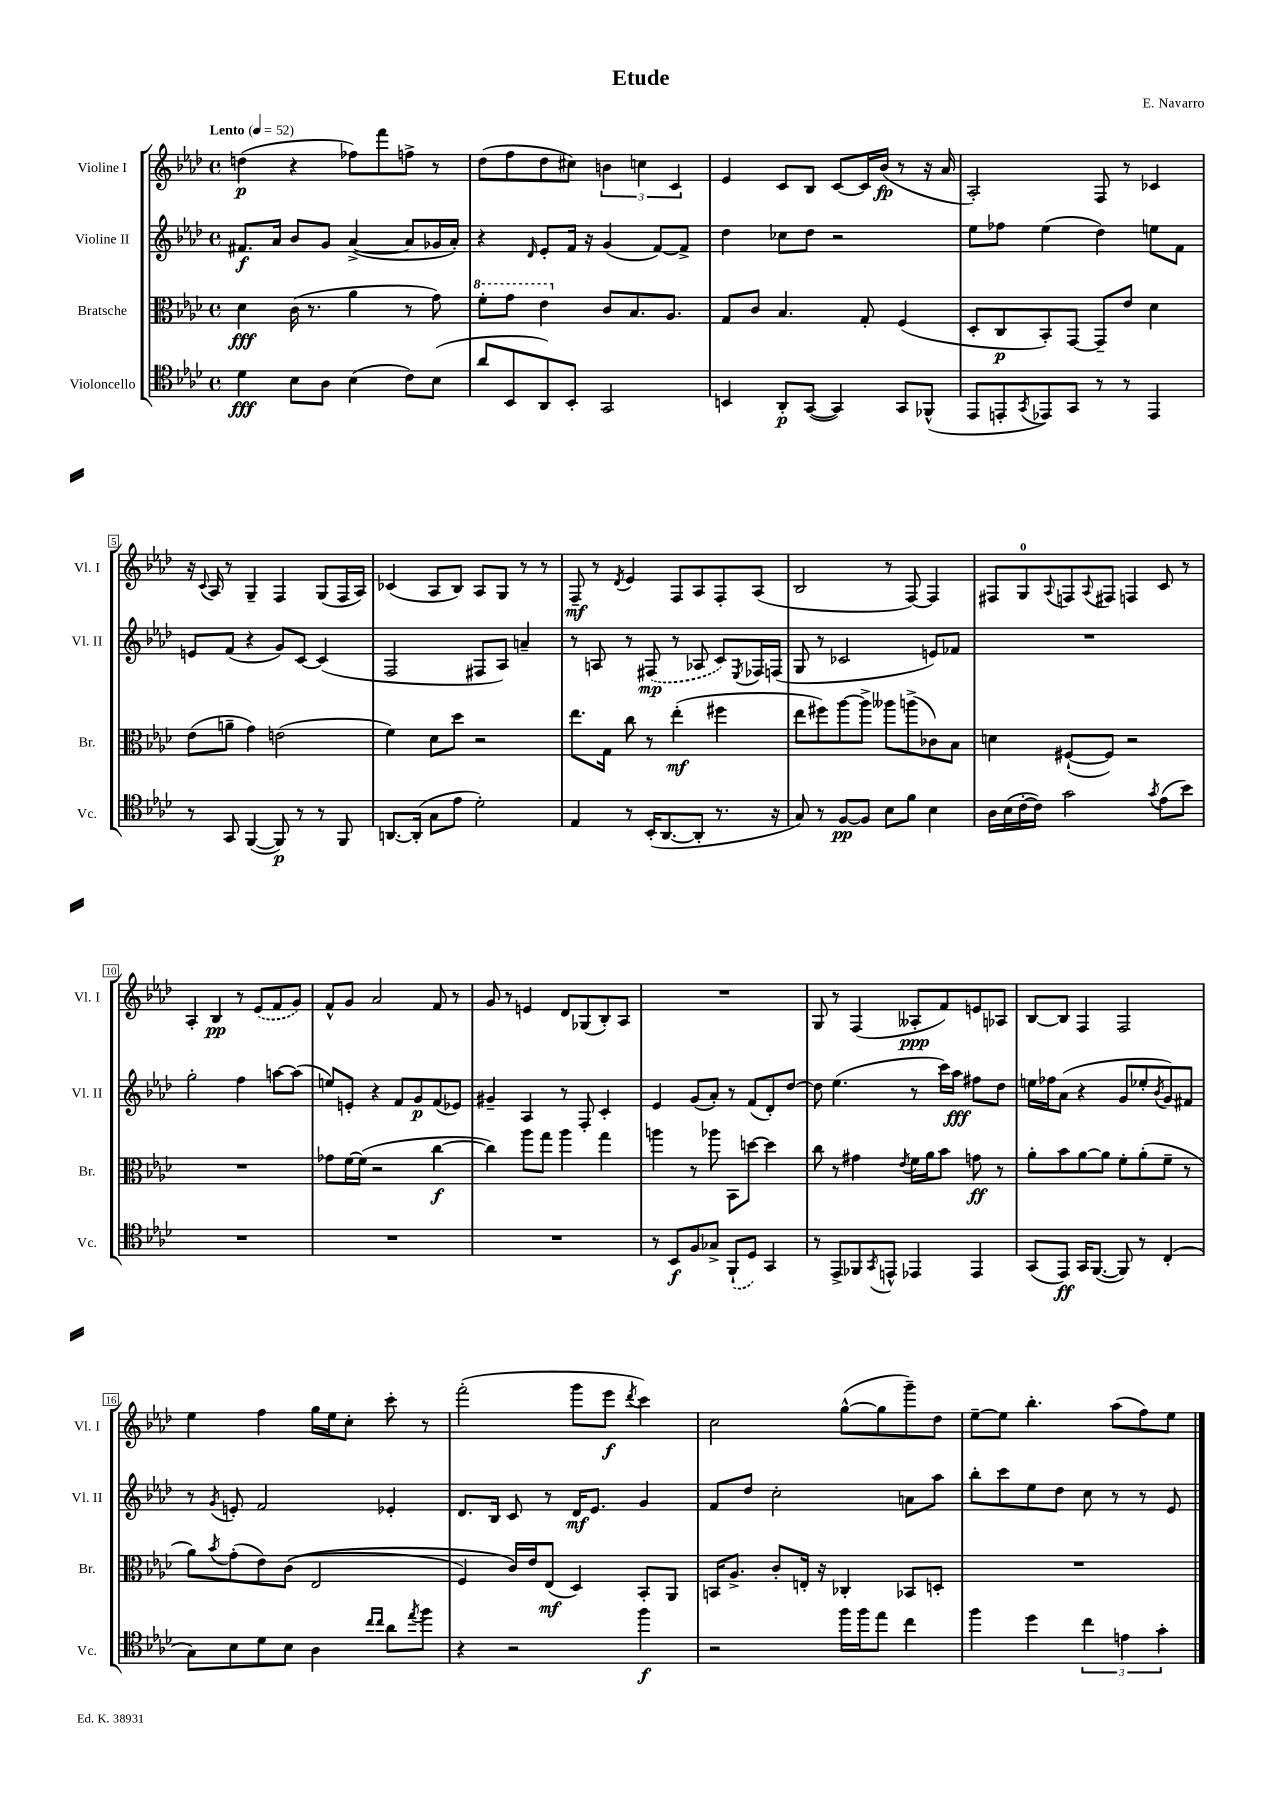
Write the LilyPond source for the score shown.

\header { title = "Etude" composer = "E. Navarro" }
<<
\new StaffGroup <<
\new Staff = "s0" \with { instrumentName = "Violine I" shortInstrumentName = "Vl. I" } {
    \clef treble \key aes \major \defaultTimeSignature \time 4/4 \tempo "Lento" 4 = 52
    d''4\p( r4 fes''8) f'''8 f''8-> r8 |
    des''8( f''8 des''8 cis''8) \tuplet 3/2 { b'4 c''4 c'4 } |
    ees'4 c'8 bes8 c'8~ c'16 bes'16\fp( r8 r16 aes'16 |
    aes2-.) f8 r8 ces'4 |
    r16 \appoggiatura { c'8 } aes16 r8 g4-- f4 g8( f16 aes16) |
    ces'4( aes8 bes8) aes8 g8 r8 r8 |
    f8--\mf r8 \acciaccatura { des'8 } ees'4 f8 aes8 f8-. aes8( |
    bes2 r8 f8~) f4 |
    fis8 g8-0 \appoggiatura { aes8 } f8 \appoggiatura { aes8 } fis8 f4 c'8 r8 |
    aes4-. bes4\pp r8 \once \slurDashed ees'8( f'8 g'8) |
    f'8-^ g'8 aes'2 f'8 r8 |
    g'8 r8 e'4 des'8 ges8( bes8-.) aes8 |
    R1 |
    g8 r8 f4( aeses8-.\ppp f'8) e'8 aes8 |
    bes8~ bes8 f4 f2 |
    ees''4 f''4 g''16 ees''16 c''8-. c'''8-. r8 |
    f'''2-.( g'''8 ees'''8\f \acciaccatura { des'''8 } c'''4) |
    c''2 g''8~-^( g''8 g'''8--) des''8 |
    ees''8~-- ees''8 bes''4.-. aes''8( f''8) ees''8 \bar "|." |
}
\new Staff = "s1" \with { instrumentName = "Violine II" shortInstrumentName = "Vl. II" } {
    \clef treble \key aes \major \defaultTimeSignature \time 4/4
    fis'8.\f aes'16 bes'8 g'8 aes'4~->( aes'8 ges'16 aes'16-.) |
    r4 \grace { des'16 } ees'8-. f'16 r16 g'4( f'8~) f'8-> |
    des''4 ces''8 des''8 r2 |
    ees''8 fes''8 ees''4( des''4) e''8 f'8 |
    e'8 f'8( r4 g'8) c'8~ c'4( |
    f2 fis8 aes8) a'4-- |
    r8 a8 r8 \once \slurDashed fis8\mp( r8 aes8 c'8) \acciaccatura { ees8 } fes16 f16( |
    g8 r8 ces'2 e'8) fes'8 |
    R1 |
    g''2-. f''4 a''8~ a''8( |
    e''8) e'8-. r4 f'8 g'8\p f'8( ees'8) |
    gis'4-- aes4 r8 f8-. c'4-. |
    ees'4 g'8( aes'8-.) r8 f'8( des'8-.) des''8~ |
    des''8 ees''4.( r8 c'''16) aes''16\fff fis''8 des''8 |
    e''16 fes''16 aes'8( r4 g'8 ees''8-. \acciaccatura { bes'8 } g'8) fis'8 |
    r8 \acciaccatura { g'8 } e'8-. f'2 ees'4-. |
    des'8. bes16 c'8 r8 des'16\mf ees'8. g'4 |
    f'8 des''8 c''2-. a'8 aes''8 |
    bes''8-. c'''8 ees''8 des''8 c''8 r8 r8 ees'8 \bar "|." |
}
\new Staff = "s2" \with { instrumentName = "Bratsche" shortInstrumentName = "Br." } {
    \clef alto \key aes \major \defaultTimeSignature \time 4/4
    des'4\fff c'16( r8. aes'4 r8 g'8) |
    \ottava #1 f''8-. g''8 ees''4 \ottava #0 c'8 bes8. aes8. |
    g8 c'8 bes4. g8-. f4( |
    des8-. c8\p bes,8-.) g,8~ g,8-- ees'8 des'4 |
    ees'8( a'8-- g'4) e'2( |
    f'4) des'8 des''8 r2 |
    ees''8. g16 c''8 r8 ees''4-.\mf( fis''4 |
    ees''8 fis''8) aes''8~ aes''8-> aeses''8 a''8->( ces'8) bes8 |
    d'4 fis8~-!( fis8) r2 |
    R1 |
    ges'8 f'16~ f'16( r2 c''4~\f |
    c''4) aes''8 g''8 aes''4 g''4 |
    a''4 r8 aes''8 bes,8 d''8~ d''4 |
    c''8 r8 gis'4 \acciaccatura { ees'8 } f'16 aes'16 bes'8 g'8\ff r8 |
    aes'8-. bes'8 aes'8~ aes'8 f'8-. aes'8-.( f'8-- r8 |
    aes'8) \acciaccatura { bes'8 } g'8-.( ees'8) c'8(\( ees2 |
    f4) c'16\) ees'16 ees8\mf( des4) bes,8-. aes,8 |
    b,16 aes8.-> c'8-. e16-. r16 ces4-. bes,8 d8-. |
    R1 \bar "|." |
}
\new Staff = "s3" \with { instrumentName = "Violoncello" shortInstrumentName = "Vc." } {
    \clef tenor \key aes \major \defaultTimeSignature \time 4/4
    des'4\fff bes8 aes8 bes4( c'8) bes8( |
    aes'8 bes,8 aes,8) bes,8-. g,2 |
    b,4 aes,8-.\p g,8~( g,4) g,8 fes,8-^( |
    ees,8 e,8-. \acciaccatura { g,8 } ees,8) g,8 r8 r8 ees,4 |
    r8 g,8 f,4~( f,8\p) r8 r8 f,8 |
    a,8.~ a,16-.( g8 ees'8 des'2-.) |
    ees4 r8 bes,16-.( aes,8.~ aes,8-. r8. r16 |
    g8) r8 f8~\pp f8 bes8 f'8 bes4 |
    aes16 bes16( c'16~-. c'16) g'2 \acciaccatura { g'8 } ees'8( bes'8) |
    R1 |
    R1 |
    R1 |
    r8 bes,8\f f8 ges8-> \once \slurDashed f,8-!( des8) g,4 |
    r8 ees,8-> fes,8 \acciaccatura { g,8 } e,8-^ ees,4 ees,4 |
    g,8( ees,8\ff) g,16 f,8.~( f,8) r8 c4-.( |
    g8) bes8 des'8 bes8 aes4 \grace { c''16 c''16 } aes'8 \acciaccatura { ees''8 } f''8 |
    r4 r2 f''4\f |
    r2 f''16 f''16 ees''8 c''4 |
    f''4 des''4 \tuplet 3/2 { c''4 e'4 g'4-. } \bar "|." |
}
>>
>>
\layout { \context { \Score \override BarNumber.stencil = #(make-stencil-boxer 0.1 0.3 ly:text-interface::print) } }
